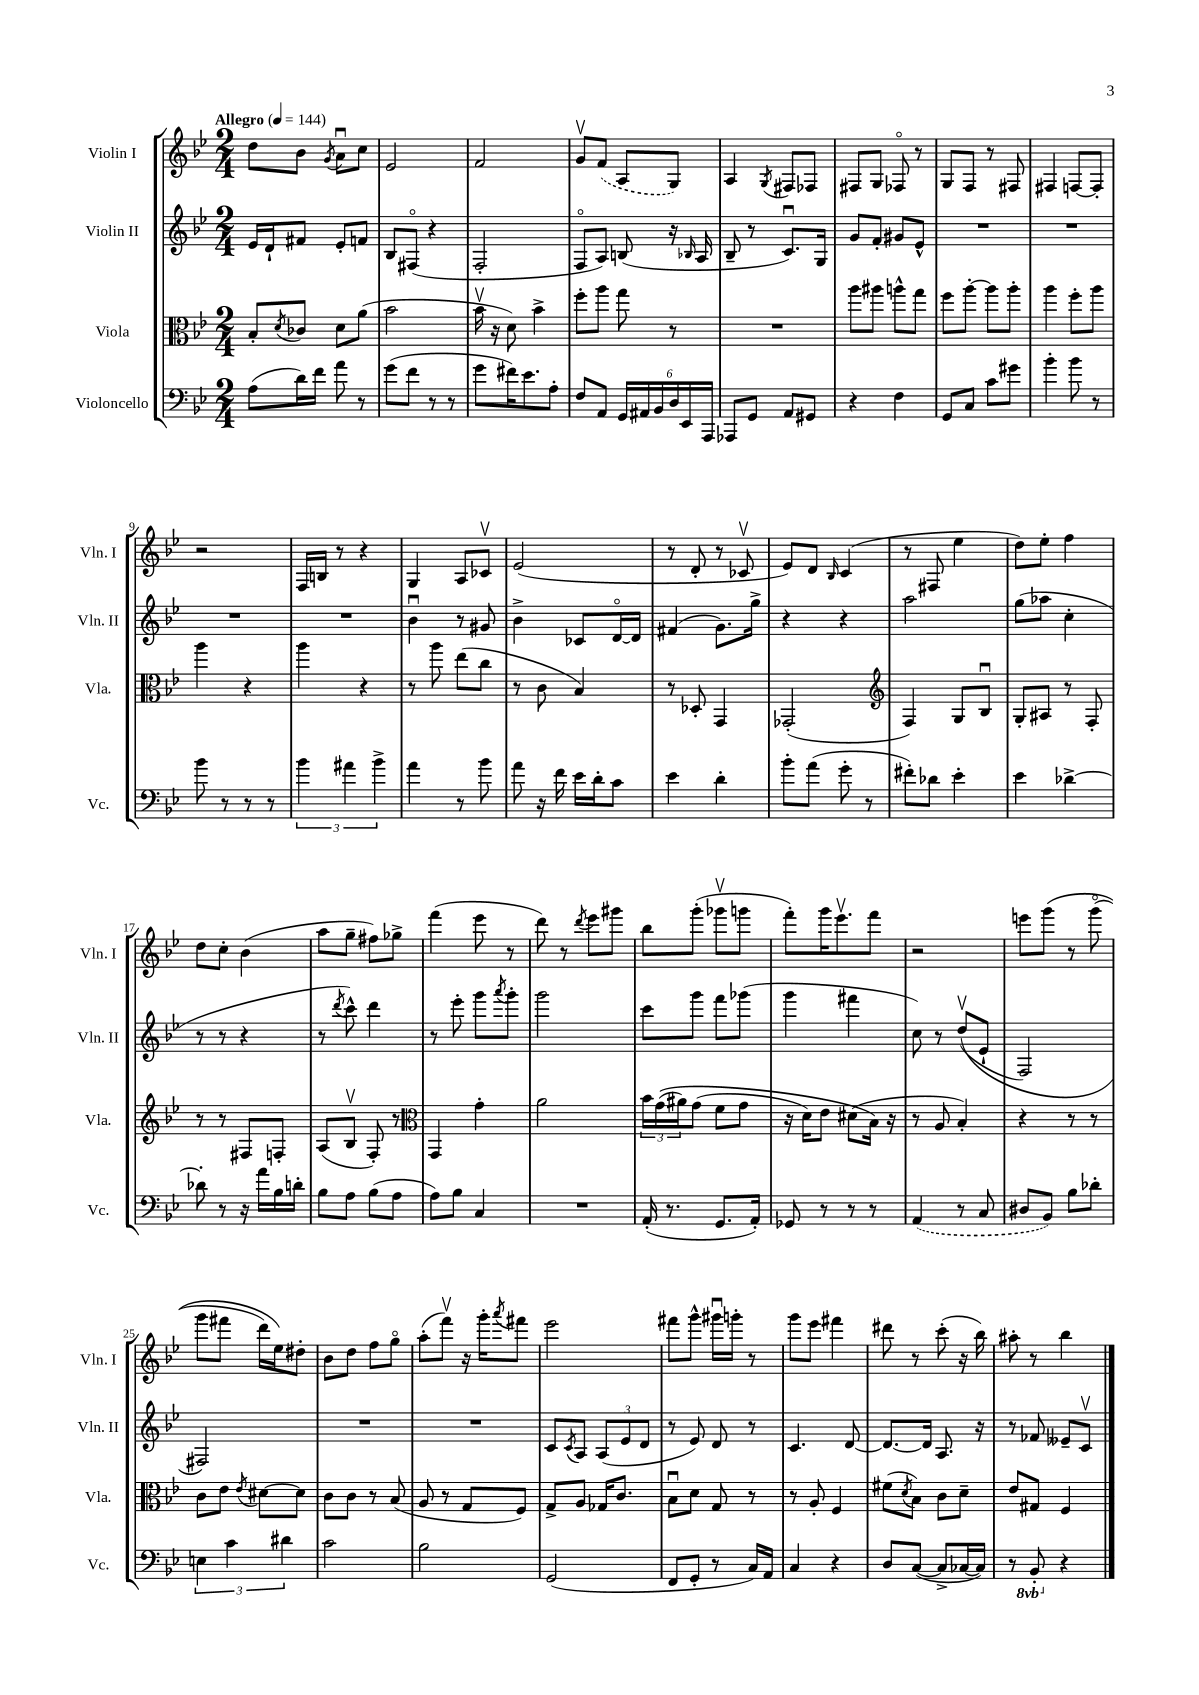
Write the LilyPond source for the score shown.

<<
\new StaffGroup <<
\new Staff = "s0" \with { instrumentName = "Violin I" shortInstrumentName = "Vln. I" } {
    \clef treble \key bes \major \numericTimeSignature \time 2/4 \tempo "Allegro" 4 = 144
    d''8 bes'8 \acciaccatura { g'8 } a'8\downbow c''8 |
    ees'2 |
    f'2 |
    g'8\upbow \once \slurDashed f'8( a8 g8) |
    a4 \acciaccatura { g8 } fis8 fes8 |
    fis8 g8 fes8\flageolet r8 |
    g8 f8 r8 fis8 |
    fis4 f8~ f8-. |
    r2 |
    f16 b16 r8 r4 |
    g4 a8 ces'8\upbow |
    ees'2( |
    r8 d'8-. r8 ces'8\upbow |
    ees'8) d'8 \grace { bes16 } c'4( |
    r8 fis8 ees''4 |
    d''8) ees''8-. f''4 |
    d''8 c''8-. bes'4( |
    a''8 g''8-- fis''8) ges''8-> |
    f'''4( ees'''8 r8 |
    d'''8) r8 \acciaccatura { d'''8 } ees'''8 gis'''8 |
    bes''8 g'''8-.( ges'''8\upbow g'''8 |
    f'''8-.) g'''16 ees'''8.\upbow f'''8 |
    r2 |
    e'''8 g'''8\( r8 g'''8\flageolet( |
    g'''8 fis'''8 d'''16) ees''16\) dis''8-. |
    bes'8 d''8 f''8 g''8\flageolet |
    a''8-.( f'''8\upbow) r16 g'''16-. \acciaccatura { a'''8 } fis'''8 |
    ees'''2 |
    fis'''8 g'''8-^ gis'''16\downbow g'''16-. r8 |
    g'''8 ees'''8 fis'''4 |
    dis'''8 r8 c'''8-.( r16 bes''16) |
    ais''8-. r8 bes''4 \bar "|." |
}
\new Staff = "s1" \with { instrumentName = "Violin II" shortInstrumentName = "Vln. II" } {
    \clef treble \key bes \major \numericTimeSignature \time 2/4
    ees'16 d'16-! fis'8 ees'8-. f'8 |
    bes8 fis8\flageolet( r4 |
    f2-. |
    f8\flageolet a8) b8( r16 \grace { bes16 } a16 |
    bes8-- r8 c'8.\downbow) g16 |
    g'8 f'8-. gis'8 ees'8-^ |
    R2 |
    R2 |
    R2 |
    R2 |
    bes'4\downbow r8 gis'8 |
    bes'4-> ces'8 d'16~\flageolet d'16 |
    fis'4( g'8.) g''16-> |
    r4 r4 |
    a''2 |
    g''8( aes''8 c''4-. |
    r8 r8 r4 |
    r8 \acciaccatura { d'''8 } c'''8-^) d'''4 |
    r8 ees'''8-. g'''8 \acciaccatura { a'''8 } g'''8-. |
    g'''2 |
    c'''8 g'''8 f'''8 ges'''8( |
    g'''4 fis'''4 |
    c''8) r8 d''8\upbow(\( ees'8-! |
    f2) |
    fis2\) |
    R2 |
    R2 |
    c'8 \acciaccatura { c'8 } a8 \tuplet 3/2 { a8( ees'8 d'8 } |
    r8 ees'8) d'8 r8 |
    c'4. d'8~ |
    d'8.~ d'16 a8. r16 |
    r8 fes'8 eeses'8-- c'8\upbow \bar "|." |
}
\new Staff = "s2" \with { instrumentName = "Viola" shortInstrumentName = "Vla." } {
    \clef alto \key bes \major \numericTimeSignature \time 2/4
    bes8-. \acciaccatura { d'8 } ces'8 d'8 a'8( |
    bes'2 |
    bes'16\upbow r16 d'8) bes'4-> |
    f''8-. a''8 g''8 r8 |
    R2 |
    a''8 ais''8 a''8-^ g''8 |
    f''8 a''8~-. a''8 a''8-. |
    a''4 f''8-. a''8 |
    a''4 r4 |
    a''4 r4 |
    r8 a''8 ees''8( c''8 |
    r8 c'8 bes4) |
    r8 des8-. g,4 |
    ges,2-.( |
    \clef treble f4) g8 bes8\downbow |
    g8-. ais8 r8 f8-. |
    r8 r8 fis8 f8-. |
    a8( bes8\upbow f8-.) r8 |
    \clef alto g,4 g'4-. |
    a'2 |
    \tuplet 3/2 { bes'16 g'16(\( ais'16) } g'8( f'8 g'8 |
    r16 d'16) ees'8 dis'8( bes16\) r16 |
    r8 a8 bes4-.) |
    r4 r8 r8 |
    c'8 ees'8 \acciaccatura { ees'8 } dis'8~ dis'8 |
    c'8 c'8 r8 bes8( |
    a8 r8 g8 f8) |
    g8-> a8 ges16 c'8. |
    bes8\downbow d'8 g8 r8 |
    r8 a8-. f4 |
    fis'8( \acciaccatura { d'8 } bes8) c'8 d'8-- |
    ees'8 gis8 f4 \bar "|." |
}
\new Staff = "s3" \with { instrumentName = "Violoncello" shortInstrumentName = "Vc." } {
    \clef bass \key bes \major \numericTimeSignature \time 2/4 \set Staff.ottavationMarkups = #ottavation-simple-ordinals
    a8( d'16) f'16 a'8 r8 |
    g'8( f'8 r8 r8 |
    g'8 fis'16) ees'8. a8-. |
    f8 a,8 \tuplet 6/4 { g,16 ais,16 bes,16 d16 ees,16 a,,16 } |
    aes,,8 g,8 a,8 gis,8 |
    r4 f4 |
    g,8 c8 c'8 gis'8 |
    bes'4-. bes'8 r8 |
    bes'8 r8 r8 r8 |
    \tuplet 3/2 { bes'4 ais'4 bes'4-> } |
    a'4 r8 bes'8 |
    a'8 r16 f'16 ees'16 d'16-. c'8 |
    ees'4 d'4-. |
    bes'8-. a'8( g'8-. r8 |
    fis'8-.) des'8 ees'4-. |
    ees'4 des'4~-> |
    des'8-. r8 r16 a'16 bes16 d'16-. |
    bes8 a8 bes8( a8 |
    a8) bes8 c4 |
    R2 |
    a,16-.( r8. g,8. a,16-.) |
    ges,8 r8 r8 r8 |
    \once \slurDashed a,4( r8 c8 |
    dis8 bes,8) bes8 des'8-. |
    \tuplet 3/2 { e4 c'4 dis'4 } |
    c'2 |
    bes2 |
    g,2( |
    f,8 g,8-. r8 c16) a,16 |
    c4 r4 |
    d8 c8~( c8-> ces16~ ces16) |
    r8 \ottava #-1 bes,,8-. \ottava #0 r4 \bar "|." |
}
>>
>>
